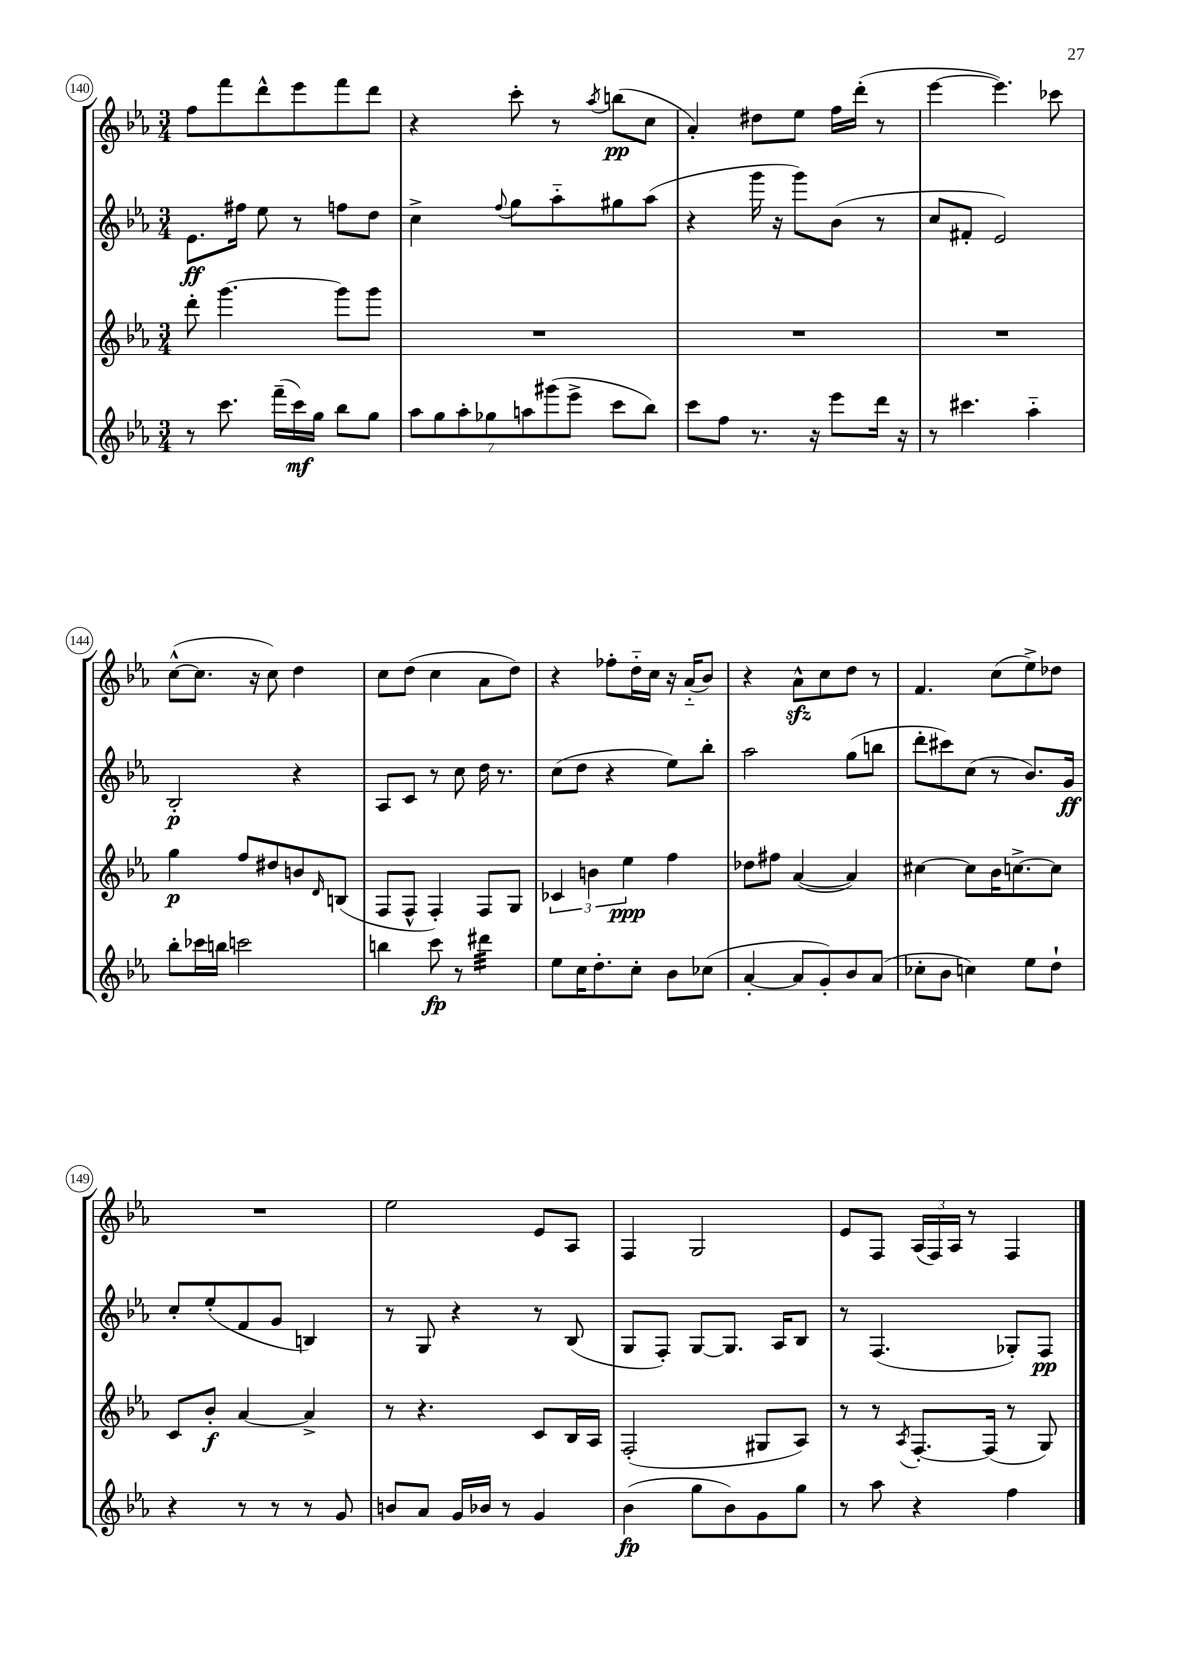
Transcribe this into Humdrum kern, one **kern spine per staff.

**kern	**kern	**kern	**kern
*staff4	*staff3	*staff2	*staff1
*clefG2	*clefG2	*clefG2	*clefG2
*k[b-e-a-]	*k[b-e-a-]	*k[b-e-a-]	*k[b-e-a-]
*M3/4	*M3/4	*M3/4	*M3/4
8r	8ddd'	8.e-	8ff
8.ccc	[4.ggg	.	8fff
.	.	16ff#	.
.	.	8ee-	8ddd^^
(16fff~	.	.	.
16ccc)	.	8r	8eee-
16gg	.	.	.
8bb-	8ggg]	8ff	8fff
8gg	8ggg	8dd	8ddd
=	=	=	=
14aa-	2.r	4cc^	4r
14gg	.	.	.
14aa-'	.	.	.
14gg-	.	.	.
.	.	8qqff	.
.	.	8gg	8ccc'
14aa	.	.	.
(14ggg#	.	.	.
.	.	8aa-'~	8r
14eee-^	.	.	.
.	.	.	8qaa-
8ccc	.	8gg#	(8bb
8bb-)	.	(8aa-	8cc
=	=	=	=
8ccc	2.r	4r	4a-')
8ff	.	.	.
8.r	.	16ggg	8dd#
.	.	16r	.
.	.	8ggg)	8ee-
16r	.	.	.
8eee-	.	(8b-	16ff
.	.	.	(16ddd'
16ddd	.	8r	8r
16r	.	.	.
=	=	=	=
8r	2.r	8cc	[4eee-
4.ccc#	.	8f#'	.
.	.	2e-)	4.eee-])
4aa-'~	.	.	.
.	.	.	8ccc-
=	=	=	=
8bb-'	4gg	2B-'	([8cc^^
16ccc-	.	.	8.cc]
16bb	.	.	.
2ccc	8ff	.	.
.	.	.	16r
.	8dd#	.	8cc)
.	8b	4r	4dd
.	16qqd	.	.
.	(8B	.	.
=	=	=	=
4bb	8F	8A-	8cc
.	8F^^	8c	(8dd
8ccc	4F')	8r	4cc
8r	.	8cc	.
4ddd#	8F	16dd	8a-
.	.	8.r	.
.	8G	.	8dd)
=	=	=	=
8ee-	6c-	(8cc	4r
16cc	.	8dd	.
.	6b	.	.
8.dd'	.	.	.
.	.	4r	8ff-'
.	6ee-	.	.
8cc'	.	.	16dd'~
.	.	.	16cc
8b-	4ff	8ee-)	16r
.	.	.	(16a-'~
(8cc-	.	8bb-'	8b-)
=	=	=	=
[4a-'	8dd-	2aa-	4r
.	8ff#	.	.
8a-]	([4a-	.	8a-^^
8g')	.	.	8cc
8b-	4a-])	(8gg	8dd
(8a-	.	8bb	8r
=	=	=	=
8cc-'	[4cc#	8ddd'	4.f
8b-	.	8ccc#)	.
4cc)	8cc#]	(8cc	.
.	16b-	8r	(8cc
.	[8.cc^	.	.
8ee-	.	8.b-)	8ee-^)
8dd`	8cc]	.	8dd-
.	.	16g	.
=	=	=	=
4r	8c	8cc'	2.r
.	8b-'	(8ee-'	.
8r	[4a-	8f	.
8r	.	8g	.
8r	4a-^]	4B)	.
8g	.	.	.
=	=	=	=
8b	8r	8r	2ee-
8a-	4.r	8G	.
16g	.	4r	.
16b-	.	.	.
8r	.	.	.
4g	8c	8r	8e-
.	16B-	(8B-	8A-
.	16A-	.	.
=	=	=	=
(4b-	(2F'	8G	4F
.	.	8F')	.
8gg	.	[8G	2G
8b-)	.	8.G]	.
8g	8G#	.	.
.	.	16A-	.
8gg	8A-)	8B-	.
=	=	=	=
8r	8r	8r	8e-
8aa-	8r	(4.F	8F
.	8qA-	.	.
4r	[8.F'	.	(24A-
.	.	.	24F)
.	.	.	24A-
.	.	.	8r
.	(16F]	.	.
4ff	8r	8G-')	4F
.	8G)	8F	.
==	==	==	==
*-	*-	*-	*-
